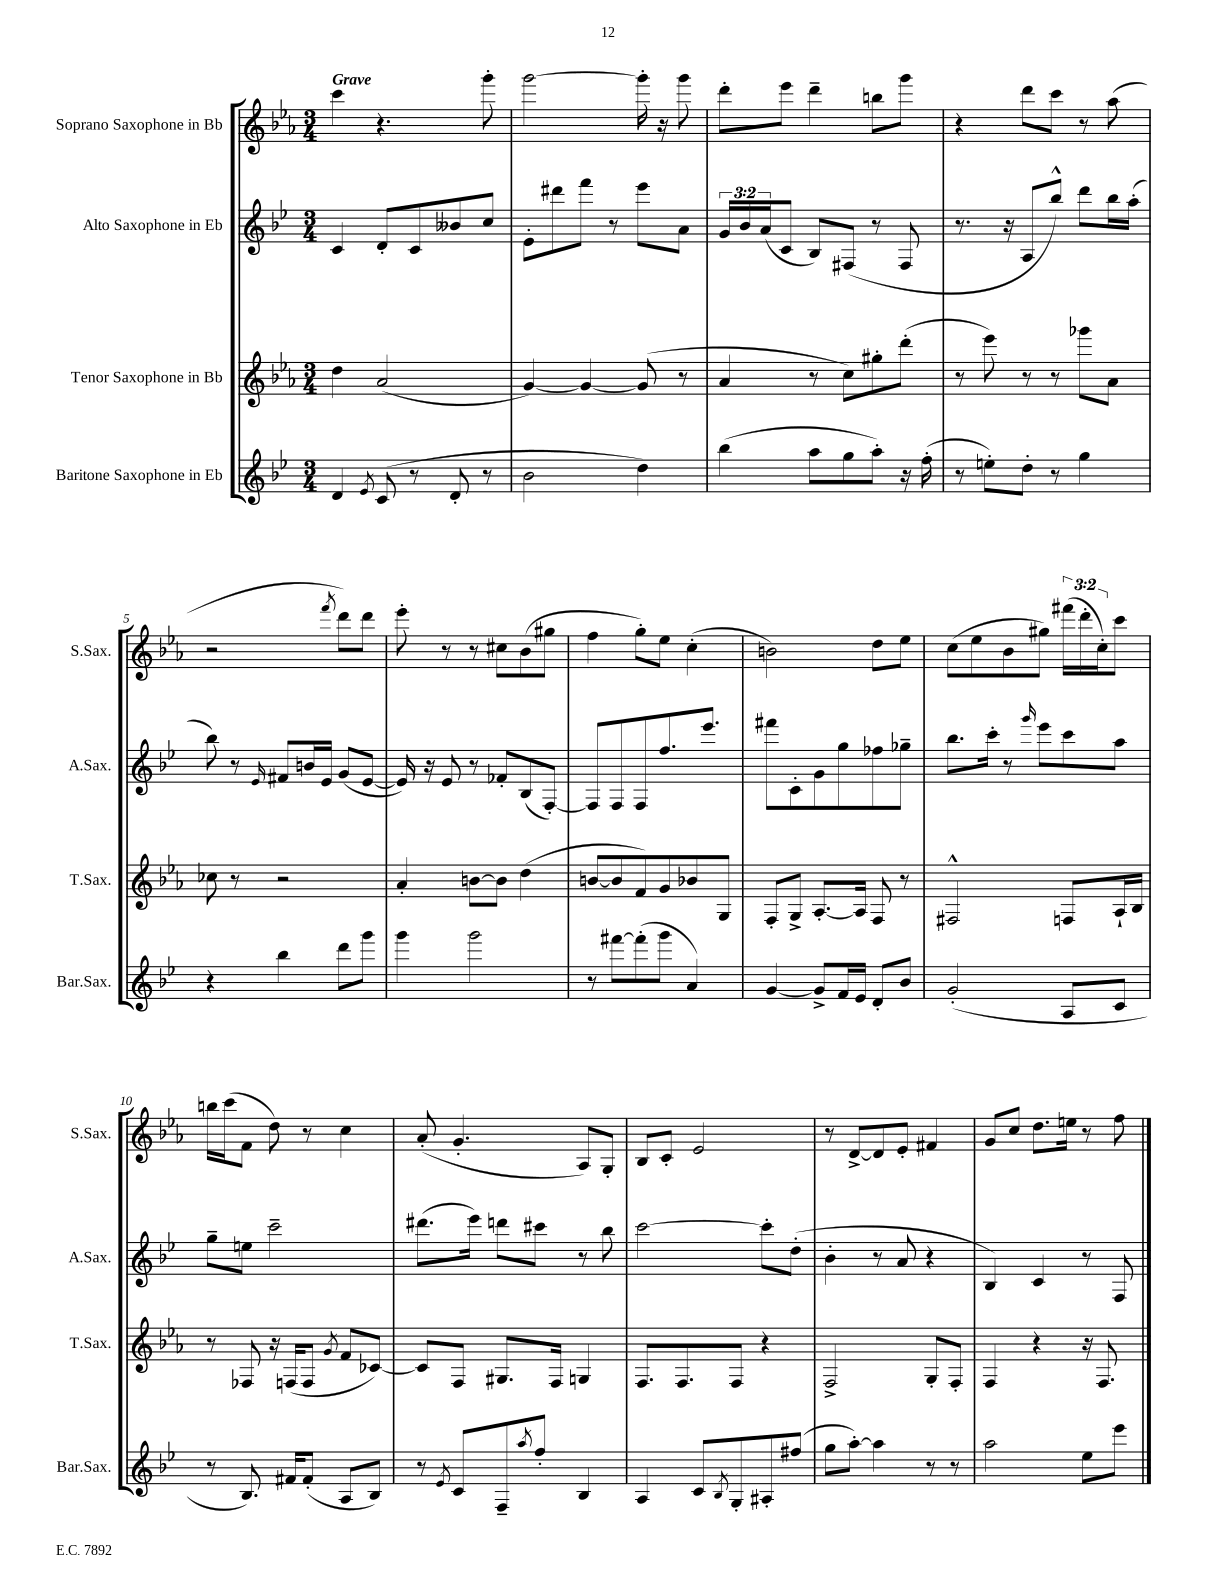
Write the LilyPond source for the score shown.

<<
\new StaffGroup <<
\new Staff = "s0" \with { instrumentName = "Soprano Saxophone in Bb" shortInstrumentName = "S.Sax." } {
    \clef treble \key ees \major \numericTimeSignature \time 3/4 \override Staff.TupletNumber.text = #tuplet-number::calc-fraction-text \tempo "Grave"
    c'''4 r4. g'''8-. |
    g'''2~ g'''16-. r16 g'''8 |
    d'''8-. ees'''8 d'''4-- b''8 g'''8 |
    r4 d'''8 c'''8 r8 aes''8( |
    r2 \acciaccatura { f'''8 } d'''8) d'''8 |
    ees'''8-. r8 r8 cis''8 bes'8( gis''8 |
    f''4 g''8-.) ees''8 c''4-.( |
    b'2) d''8 ees''8 |
    c''8( ees''8 bes'8 gis''8) \tuplet 3/2 { fis'''16( d'''16-. c''16-.) } c'''8 |
    b''16 c'''16( f'8 d''8) r8 c''4 |
    aes'8-.( g'4.-. aes8) g8-. |
    bes8 c'8-. ees'2 |
    r8 d'8~-> d'8 ees'8-. fis'4 |
    g'8 c''8 d''8. e''16 r8 f''8 \bar "|." |
}
\new Staff = "s1" \with { instrumentName = "Alto Saxophone in Eb" shortInstrumentName = "A.Sax." } {
    \clef treble \key bes \major \numericTimeSignature \time 3/4 \override Staff.TupletNumber.text = #tuplet-number::calc-fraction-text
    c'4 d'8-. c'8 beses'8 c''8 |
    ees'8-. dis'''8 f'''8 r8 ees'''8 a'8 |
    \tuplet 3/2 { g'16 bes'16 a'16( } c'8 bes8) fis8( r8 fis8 |
    r8. r16 a8 bes''8-^) d'''8 bes''16 a''16-.( |
    bes''8) r8 \grace { ees'16 } fis'8 b'16 ees'16 g'8( ees'8~ |
    ees'16) r16 ees'8 r8 fes'8-. bes8( f8~-.) |
    f8 f8 f8 f''8. ees'''8. |
    fis'''8 c'8-. g'8 g''8 fes''8 ges''8-- |
    bes''8. c'''16-. r8 \grace { g'''16 } ees'''8 c'''8 a''8 |
    g''8-- e''8 c'''2-- |
    dis'''8.( ees'''16) d'''8 cis'''8 r8 bes''8 |
    c'''2~ c'''8-. d''8-.( |
    bes'4-. r8 a'8 r4 |
    bes4) c'4 r8 f8 \bar "|." |
}
\new Staff = "s2" \with { instrumentName = "Tenor Saxophone in Bb" shortInstrumentName = "T.Sax." } {
    \clef treble \key ees \major \numericTimeSignature \time 3/4
    d''4 aes'2( |
    g'4~) g'4~ g'8( r8 |
    aes'4 r8 c''8) gis''8-. d'''8-.( |
    r8 ees'''8) r8 r8 ges'''8 aes'8 |
    ces''8 r8 r2 |
    aes'4-. b'8~ b'8 d''4( |
    b'8~ b'8 f'8) g'8 bes'8 g8 |
    f8-. g8-> aes8.~-. aes16 f8 r8 |
    fis2-^ f8 aes16-! bes16 |
    r8 fes8 r16 f16( f8 \acciaccatura { g'8 } f'8 ces'8~) |
    ces'8 f8 gis8. f16 g4 |
    f8. f8. f8 r4 |
    f2-> g8-. f8-. |
    f4 r4 r16 f8. \bar "|." |
}
\new Staff = "s3" \with { instrumentName = "Baritone Saxophone in Eb" shortInstrumentName = "Bar.Sax." } {
    \clef treble \key bes \major \numericTimeSignature \time 3/4
    d'4 \acciaccatura { ees'8 } c'8( r8 d'8-. r8 |
    bes'2 d''4) |
    bes''4( a''8 g''8 a''8-.) r16 f''16-.( |
    r8 e''8-.) d''8-. r8 g''4 |
    r4 bes''4 d'''8 g'''8 |
    g'''4 g'''2 |
    r8 fis'''8~ fis'''8-.( g'''8 a'4) |
    g'4~ g'8-> f'16 ees'16 d'8-. bes'8 |
    g'2-.( a8 c'8 |
    r8 bes8.) fis'16 fis'8-.( a8 bes8) |
    r8 \acciaccatura { ees'8 } c'8 f8-- \acciaccatura { a''8 } f''8-. bes4 |
    a4 c'8 \acciaccatura { bes8 } g8-. ais8-. fis''8( |
    g''8 a''8~-.) a''4 r8 r8 |
    a''2 ees''8 ees'''8 \bar "|." |
}
>>
>>
